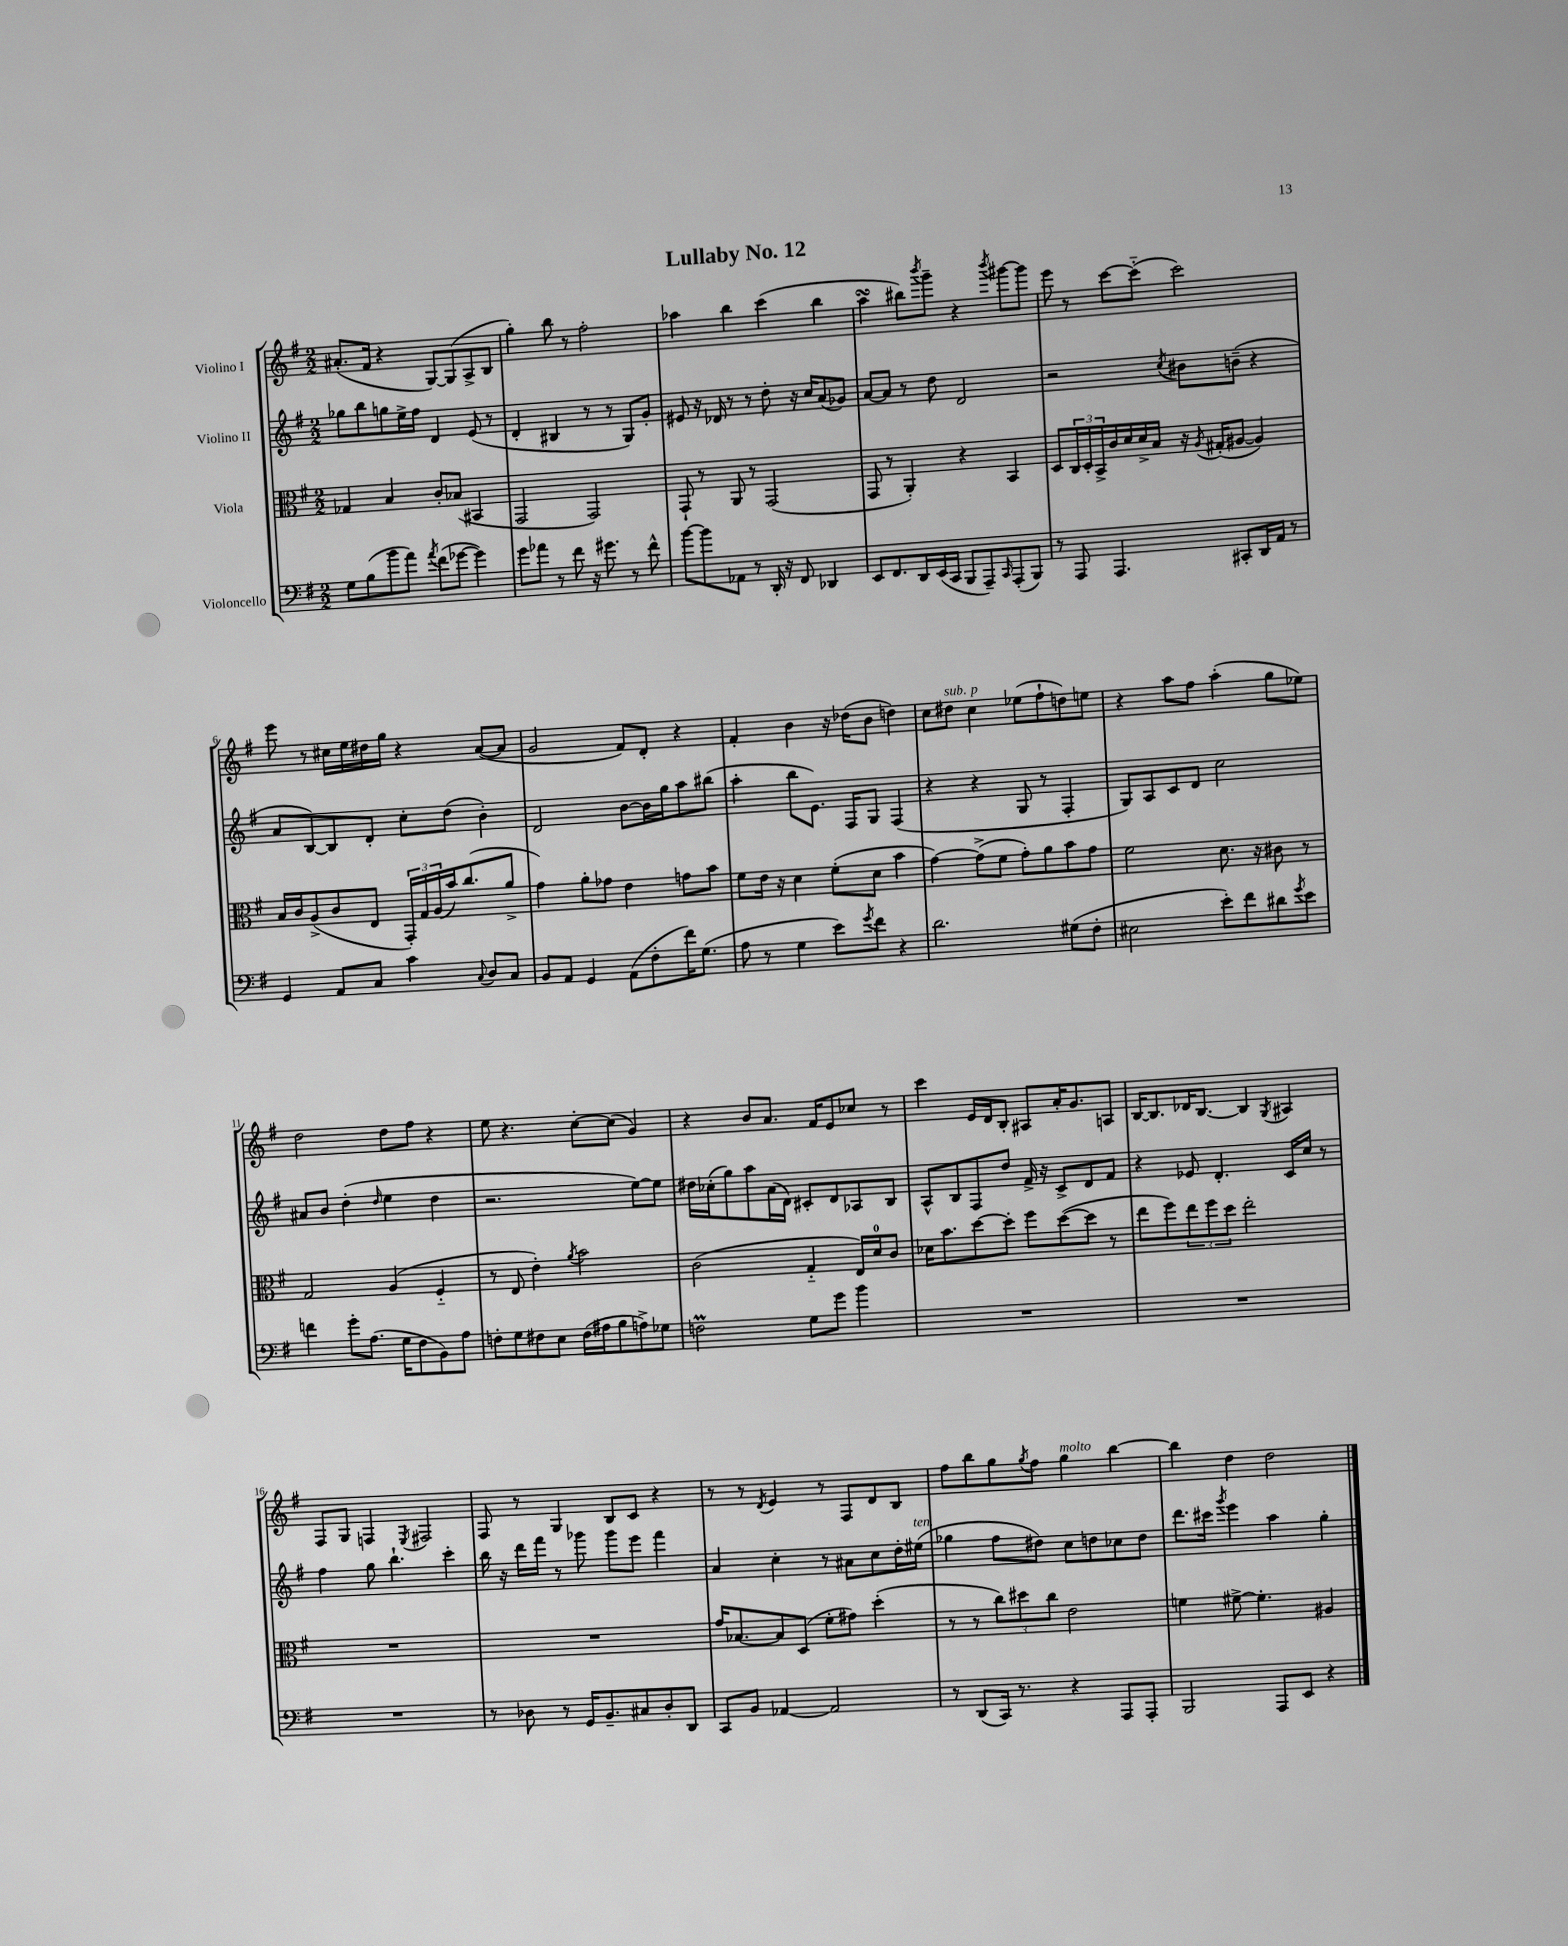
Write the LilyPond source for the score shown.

\header { title = "Lullaby No. 12" }
<<
\new StaffGroup <<
\new Staff = "s0" \with { instrumentName = "Violino I" } {
    \clef treble \key g \major \numericTimeSignature \time 2/2
    ais'8.-.( fis'16 r4 g8~) g8( a8-> b8 |
    g''4-.) b''8 r8 fis''2-. |
    aes''4 b''4 c'''4( b''4 |
    a''4\turn bis''8) \acciaccatura { b'''8 } g'''8-- r4 \acciaccatura { b'''8 } gis'''8~ gis'''8 |
    e'''8 r8 c'''8~ c'''8-_( c'''2) |
    e'''8 r8 cis''16 e''16 dis''16 g''16 r4 a'8~( a'8 |
    g'2 fis'8) d'8-. r4 |
    fis'4-. b'4 r16 des''16( b'8 d''4) |
    c''8 dis''8^\markup { \italic "sub. p" } c''4 ees''8( fis''8-! d''8) e''8 |
    r4 a''8 fis''8 a''4-.( g''8 ees''8) |
    d''2 d''8 fis''8 r4 |
    e''8 r4. c''8~-. c''8( g'4) |
    r4 b'8 a'8. fis'16 e'8 ces''8 r8 |
    c'''4 e'16 d'16 b8-. ais8 a'16-. g'8. a8 |
    b16~ b8. des'16 b8.~ b4 \acciaccatura { g8 } ais4 |
    fis8 g8 f4 \acciaccatura { e8 } fis2 |
    fis8 r8 g4 b8 c'8 r4 |
    r8 r8 \acciaccatura { d'8 } e'4 r8 fis8 d'8 b8 |
    fis''8 b''8 g''8 \acciaccatura { g''8 } fis''8 g''4^\markup { \italic "molto" } b''4~ |
    b''4 d''4 d''2 \bar "|." |
}
\new Staff = "s1" \with { instrumentName = "Violino II" } {
    \clef treble \key g \major \numericTimeSignature \time 2/2
    ges''8 b''8 g''8 e''16-> fis''16 d'4 e'8( r8 |
    d'4-. bis4 r8 r8 g8) g'8-. |
    eis'8 r16 des'16 r8 r8 d''8-. r16 c''16 a'8( ges'8) |
    a'8~ a'8 r8 d''8 d'2 |
    r2 \acciaccatura { c''8 } bis'8 b'8--( r4 |
    a'8 b8~) b8 d'8-. c''8-. d''8( b'4-.) |
    d'2 b'8~ b'16 g''16 a''8 bis''8( |
    a''4-. b''8 e'8.) fis16 g8 fis4( |
    r4 r4 g8 r8 fis4-. |
    g8) a8 c'8 d'8 c''2 |
    ais'8 b'8 d''4-.( \grace { d''16 } e''4 d''4 |
    r2. e''8~) e''8 |
    dis''16 ces''16-.( g''8) a''8 a'16( d'16) cis'8-. d'8 aes8 b8 |
    a8-^ b8 fis8 d''8 fis'16-> r16 c'8-> d'8 fis'8 |
    r4 ees'8 d'4.-. c'16 c''16 r8 |
    fis''4 g''8 b''4.-! c'''4-. |
    b''16 r16 d'''16 fis'''16 r8 ges'''8 ges'''8 e'''8 fis'''4 |
    a'4 c''4-. r8 ais'8 c''8 d''16-. eis''16^\markup { \italic "ten." }( |
    ges''4 fis''8 dis''8) c''8 d''8 ces''8 d''8 |
    d'''8. cis'''16 \acciaccatura { g'''8 } e'''4 a''4 g''4-. \bar "|." |
}
\new Staff = "s2" \with { instrumentName = "Viola" } {
    \clef alto \key g \major \numericTimeSignature \time 2/2
    ges4 b4 c'8-. bes8( bis,4 |
    g,2 g,2) |
    g,8-! r8 a,8 r8 g,2( |
    g,8 r8 a,4-.) r4 b,4 |
    d8 \tuplet 3/2 { c16 d16-. b,16-> } c'16 d'16 d'16-> b16 r16 \acciaccatura { a8 } gis16-.( ais8~ ais4) |
    b16 c'16 a8->( c'8 e8 \tuplet 3/2 { g,16-.) g16 a16( } b'16) c''8.( a'8-> |
    g'4) a'8-. ges'8 e'4 g'8 b'8 |
    fis'8 e'16 r16 d'4 fis'8-.( d'8 b'4 |
    g'4~) g'8->( fis'8 g'8-.) a'8 b'8 g'8 |
    fis'2 d'8. r16 cis'8 r8 |
    g2 a4( fis4-_ |
    r8 e8 e'4-.) \acciaccatura { a'8 } b'2 |
    c'2( g4-_ e16) d'16-0 c'8 |
    des'16 b'8. d''8~ d''8-. fis''8 d''8~( d''8 r8 |
    e''8 fis''8) \tuplet 3/2 { e''8 fis''8 d''8 } e''2-. |
    R1 |
    R1 |
    g'16 bes8.~ bes8 d8( fis'8-. gis'8) d''4-.( |
    r8 r8 \tuplet 3/2 { c''8) dis''8 c''8 } e'2 |
    f'4 fis'8~-> fis'4.-. ais4 \bar "|." |
}
\new Staff = "s3" \with { instrumentName = "Violoncello" } {
    \clef bass \key g \major \numericTimeSignature \time 2/2
    g8 b8( b'8 a'8) \acciaccatura { a'8 } fis'8( ges'8~ ges'4) |
    g'8 aes'8 r8 fis'8 r16 gis'8. r8 fis'8-^ |
    b'8~ b'8 aes,8 r8 d,16-. r16 fis,8 des,4 |
    e,8 fis,8. d,16 e,16( c,16 b,,8 a,,8--) \grace { c,16 } a,,8-.( b,,8) |
    r8 a,,8 a,,4. cis,8-. d,16 a,16 r8 |
    g,4 a,8 c8 c'4 \appoggiatura { c8 } d8 c8 |
    b,8 a,8 g,4 a,8( fis8-. fis'16) g8.( |
    a8 r8 g4 e'8) \acciaccatura { g'8 } fis'8 r4 |
    d'2. gis8( fis8-. |
    eis2 e'8-.) fis'8 dis'8 \acciaccatura { g'8 } e'8 |
    f'4 g'8-. a8.( g16 fis8 b,8) a8 |
    f8-. g8 fis8 e8 fis16( ais16 b8 a8->) ges8 |
    f2\prall g8 g'8 b'4 |
    R1 |
    R1 |
    R1 |
    r8 des8 r8 g,16 b,8.-- cis8 des8-. d,8 |
    c,8 b,8 aes,4~ aes,2 |
    r8 d,8( c,16) r8. r4 a,,8 a,,8-. |
    b,,2 a,,8 e,8 r4 \bar "|." |
}
>>
>>
